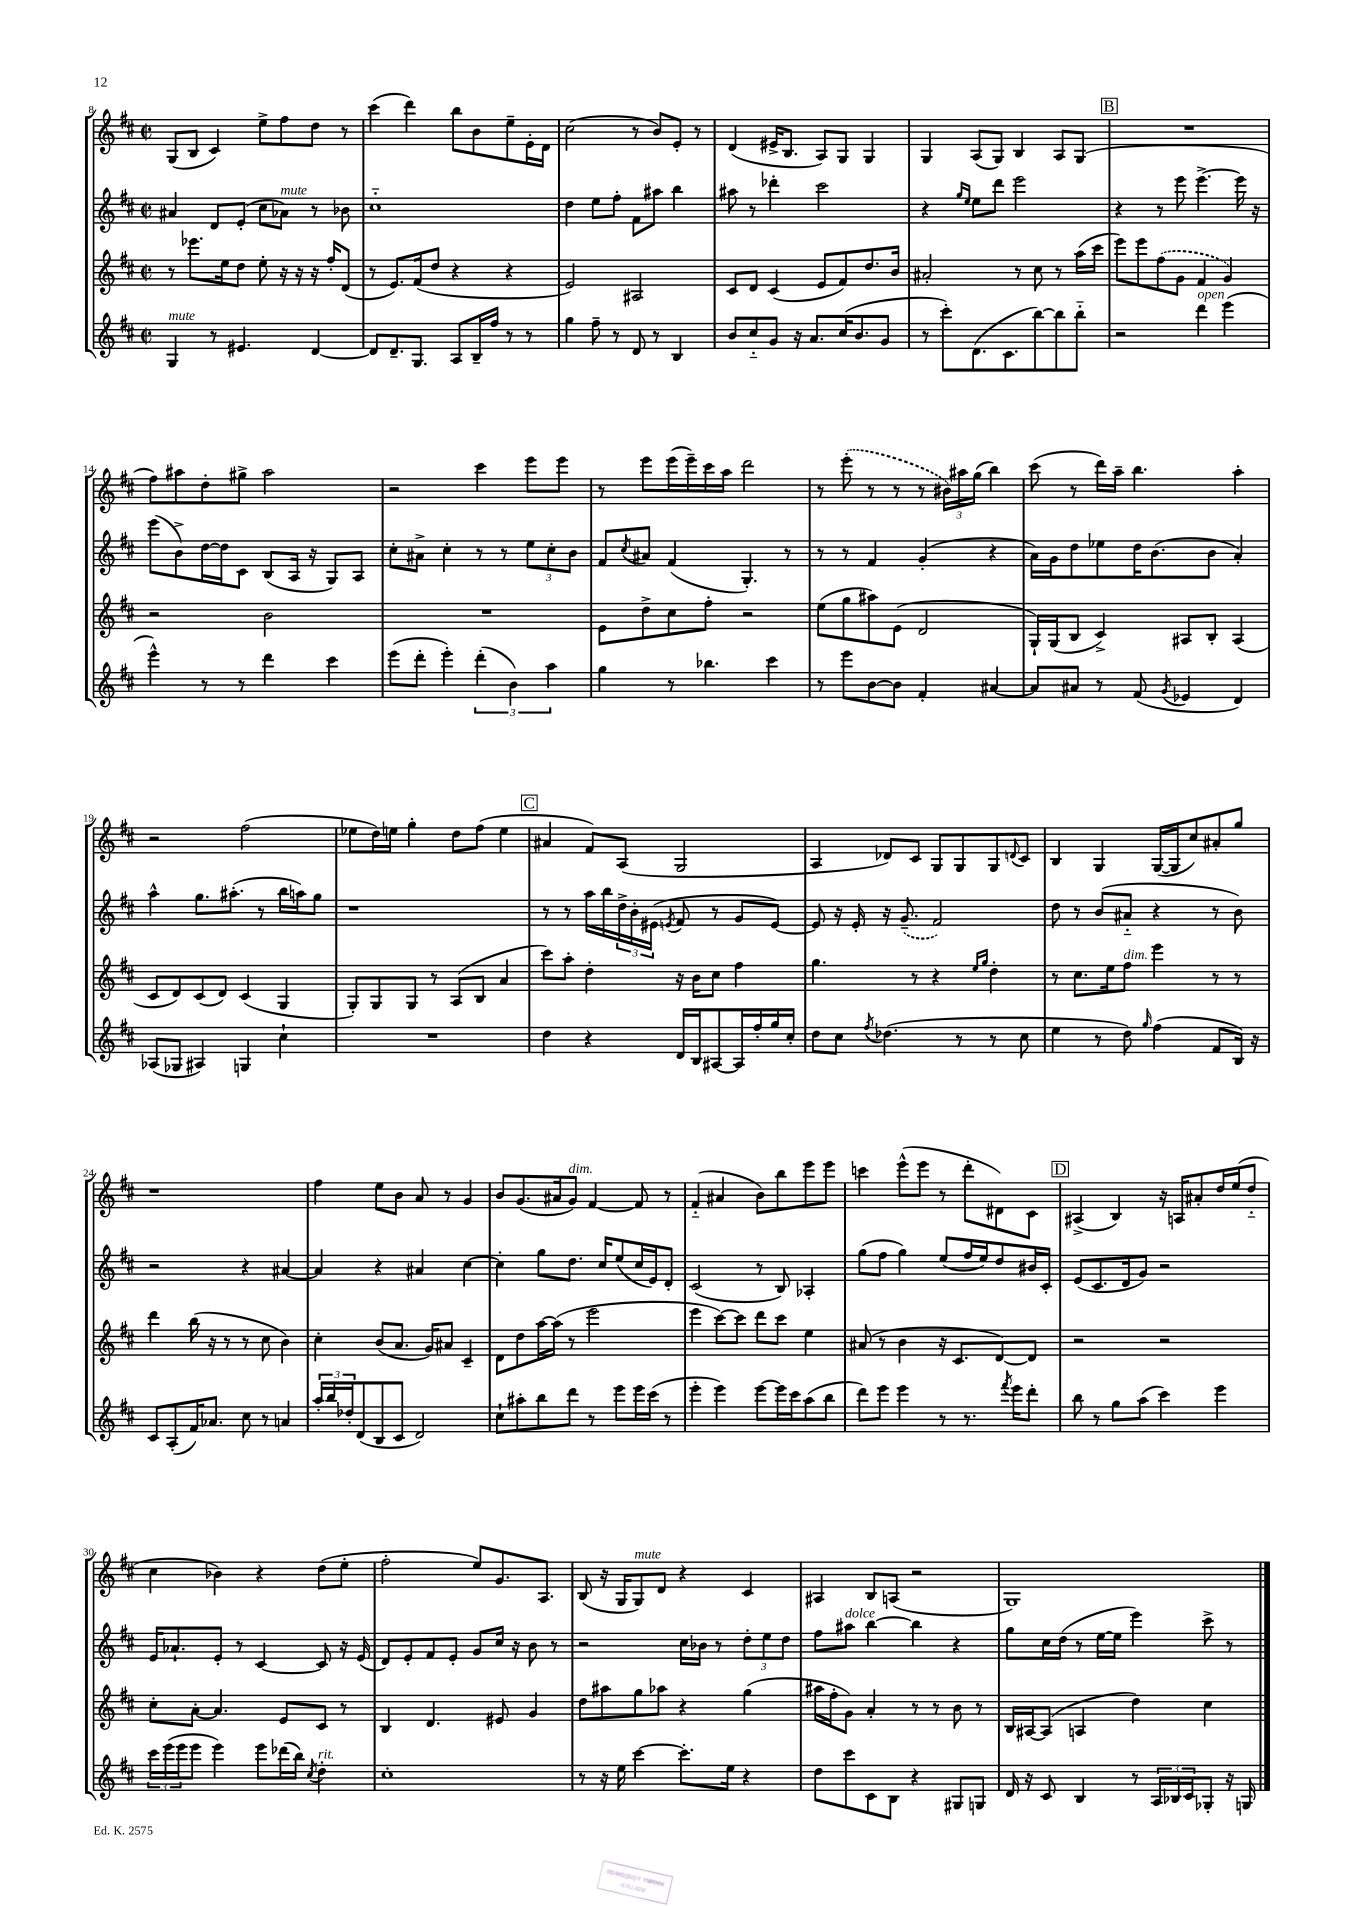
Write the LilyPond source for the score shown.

<<
\new StaffGroup <<
\new Staff = "s0" {
    \clef treble \key d \major \defaultTimeSignature \time 2/2
    g8( b8 cis'4) e''8-> fis''8 d''8 r8 |
    cis'''4( d'''4) b''8 b'8 e''8-- e'16-. d'16 |
    cis''2( r8 b'8) e'8-. r8 |
    d'4( eis'16-> b8. a8) g8 g4 |
    g4 a8( g8) b4 a8 g8( |
    \mark \markup { \box "B" } R1 |
    fis''8) ais''8 d''8-. gis''8-> ais''2 |
    r2 cis'''4 e'''8 e'''8 |
    r8 e'''8 e'''16( e'''16--) cis'''16 a''16 d'''2 |
    r8 \once \slurDashed e'''8-.( r8 r8 r8 \tuplet 3/2 { bis'16) ais''16 g''16( } b''4) |
    cis'''8( r8 d'''16) a''16-- b''4. a''4-. |
    r2 fis''2( |
    ees''8 d''16) e''16 g''4-. d''8 fis''8( e''4 |
    \mark \markup { \box "C" } ais'4 fis'8) a8( g2 |
    a4 des'8) cis'8 g8 g8 g8 \appoggiatura { d'8 } cis'8 |
    b4 g4 g16~( g16 cis''8) ais'8-. g''8 |
    r1 |
    fis''4 e''8 b'8 a'8 r8 g'4 |
    b'8 g'8.( ais'16 g'8^\markup { \italic "dim." }) fis'4~ fis'8 r8 |
    fis'4-_( ais'4 b'8) b''8 e'''8 e'''8 |
    c'''4 e'''8-^( e'''8 r8 d'''8-. dis'8) cis'8 |
    \mark \markup { \box "D" } ais4->( b4) r16 a16 ais'8-. d''16 e''16( d''8-_ |
    cis''4 bes'4) r4 d''8( e''8-. |
    fis''2-. e''8) g'8. a8. |
    b8( r16 g16 g8^\markup { \italic "mute" }) d'8 r4 cis'4 |
    ais4 b8 a8( r2 |
    g1) \bar "|." |
}
\new Staff = "s1" {
    \clef treble \key d \major \defaultTimeSignature \time 2/2
    ais'4 d'8 e'8-.( cis''8 aes'8^\markup { \italic "mute" }) r8 bes'8 |
    cis''1-_ |
    d''4 e''8 fis''8-. fis'8 ais''8 b''4 |
    ais''8 r8 des'''4-. cis'''2 |
    r4 \grace { g''16 e''16 } e''8 d'''8 e'''2 |
    \mark \markup { \box "B" } r4 r8 e'''8 e'''4.~-> e'''16 r16 |
    e'''8( b'8->) d''16~ d''16 cis'8 b8( a16 r16 g8) a8 |
    cis''8-. ais'8-> cis''4-. r8 r8 \tuplet 3/2 { e''8 cis''8-. b'8 } |
    fis'8 \acciaccatura { cis''8 } ais'8 fis'4( g4.-.) r8 |
    r8 r8 fis'4 g'4-.( r4 |
    a'16) g'16 d''8 ees''8 d''16 b'8.( b'8 a'4-.) |
    a''4-^ g''8. ais''8.-.( r8 b''16 a''16) g''8 |
    r1 |
    \mark \markup { \box "C" } r8 r8 a''16 b''16 \tuplet 3/2 { d''16-> b'16-. eis'16( } \acciaccatura { e'8 } fis'8 r8 g'8 e'8~) |
    e'8 r16 e'16-. r16 \once \slurDashed g'8.--( fis'2) |
    d''8 r8 b'8( ais'8-_ r4 r8 b'8) |
    r2 r4 ais'4~ |
    ais'4 r4 ais'4 cis''4~ |
    cis''4-. g''8 d''8. cis''16 e''8( cis''16 e'16) d'8-. |
    cis'2( r8 b8) aes4-. |
    g''8( fis''8 g''4) e''8( fis''16 e''16) d''8 bis'16 cis'16-. |
    \mark \markup { \box "D" } e'8( cis'8. d'16 g'8) r2 |
    e'16 aes'8.-! e'8-. r8 cis'4~ cis'8 r16 e'16( |
    d'8) e'8-. fis'8 e'8-. g'8 cis''16 r16 b'8 r8 |
    r2 cis''16 bes'16 r8 \tuplet 3/2 { d''8-. e''8 d''8 } |
    fis''8 ais''8^\markup { \italic "dolce" } b''4~ b''4 r4 |
    g''8 cis''16 d''16( r8 e''16~ e''16 e'''4) cis'''8-> r8 \bar "|." |
}
\new Staff = "s2" {
    \clef treble \key d \major \defaultTimeSignature \time 2/2
    r8 ees'''8. e''16 d''8 e''8-. r16 r16 r16 fis''16-. d'8( |
    r8 e'8.) fis'16( d''8 r4 r4 |
    e'2) ais2 |
    cis'8 d'8 cis'4( e'8 fis'8) d''8. b'16 |
    ais'2-. r8 cis''8 r8 a''16( cis'''16 |
    \mark \markup { \box "B" } e'''8) e'''8 \once \slurDashed fis''8( g'8 fis'4 g'4) |
    r2 b'2 |
    R1 |
    e'8 d''8-> cis''8 fis''8-. r2 |
    e''8( g''8 ais''8) e'8( d'2 |
    g16-!) g16( b8 cis'4->) ais8 b8-. ais4( |
    cis'8 d'8) cis'8( d'8) cis'4( g4 |
    g8-.) g8 g8 r8 a8( b8 a'4 |
    \mark \markup { \box "C" } cis'''8) a''8-. d''4-. r16 b'16 cis''8 fis''4 |
    g''4. r8 r4 \grace { e''16 g''16 } d''4-. |
    r8 cis''8. e''16 fis''8^\markup { \italic "dim." } e'''4 r8 r8 |
    d'''4 b''16( r16 r8 r8 cis''8 b'4) |
    cis''4-. b'8( a'8. g'16) ais'8 cis'4-- |
    d'8 d''8 a''16~ a''16( r8 e'''2 |
    e'''4 cis'''8~) cis'''8 d'''8 cis'''8 e''4 |
    ais'8( r8 b'4 r16 cis'8. d'8~) d'8 |
    \mark \markup { \box "D" } r2 r2 |
    cis''8-. a'8~-. a'4. e'8 cis'8 r8 |
    b4 d'4. eis'8 g'4 |
    d''8 ais''8 g''8 aes''8 r4 g''4( |
    ais''16 fis''16-. g'8) a'4-. r8 r8 b'8 r8 |
    b16 ais16~ ais8( a4 d''4) cis''4 \bar "|." |
}
\new Staff = "s3" {
    \clef treble \key d \major \defaultTimeSignature \time 2/2
    g4^\markup { \italic "mute" } r8 eis'4. d'4~ |
    d'8 d'8.-- g8. a8 b16-- fis''16 r8 r8 |
    g''4 fis''8-- r8 d'8 r8 b4 |
    b'8 cis''8-_ g'8 r16 a'8. cis''16( b'8. g'8 |
    r8 cis'''8-.) d'8.( cis'8. b''8~) b''8 b''8-_ |
    \mark \markup { \box "B" } r2 d'''4^\markup { \italic "open" } e'''4( |
    e'''4-^) r8 r8 d'''4 cis'''4 |
    e'''8( d'''8-. e'''4-.) \tuplet 3/2 { d'''4-.( b'4) a''4 } |
    g''4 r8 bes''4. cis'''4 |
    r8 e'''8 b'8~ b'8 fis'4-. ais'4~ |
    ais'8 ais'8 r8 fis'8( \acciaccatura { g'8 } ees'4 d'4) |
    aes8( ges8 ais4) g4 cis''4-! |
    R1 |
    \mark \markup { \box "C" } d''4 r4 d'16 b16 ais8~ ais16 fis''16-. g''16 cis''16-. |
    d''8 cis''8 \acciaccatura { fis''8 } des''4.( r8 r8 cis''8 |
    e''4 r8 d''8) \grace { g''16 } fis''4( fis'8 b16) r16 |
    cis'8 a8-.( fis'16) aes'8. cis''8 r8 a'4 |
    \tuplet 3/2 { a''16-. b''16 des''16-. } d'8( b8 cis'8 d'2) |
    cis''8-! ais''8-. b''8 d'''8 r8 e'''8 e'''16 cis'''16( r8 |
    e'''4-. e'''4) e'''8~ e'''16 cis'''16 a''8( b''8 |
    d'''8) e'''8 e'''4 r8 r8. \acciaccatura { fis'''8 } e'''16 d'''8-. |
    \mark \markup { \box "D" } b''8 r8 g''8 a''8( cis'''4) e'''4 |
    \tuplet 3/2 { cis'''16 e'''16( e'''16 } e'''8 e'''4) e'''8 des'''16( b''16) \acciaccatura { cis''8 } d''4-.^\markup { \italic "rit." } |
    cis''1-. |
    r8 r16 e''16 cis'''4~ cis'''8.-. e''16 r4 |
    d''8 cis'''8 cis'8 b8 r4 gis8 g8 |
    d'16 r16 cis'8 b4 r8 \tuplet 3/2 { a16 bes16 cis'16 } ges8-. r16 g16 \bar "|." |
}
>>
>>
\layout { \context { \Score currentBarNumber = #8 } }
